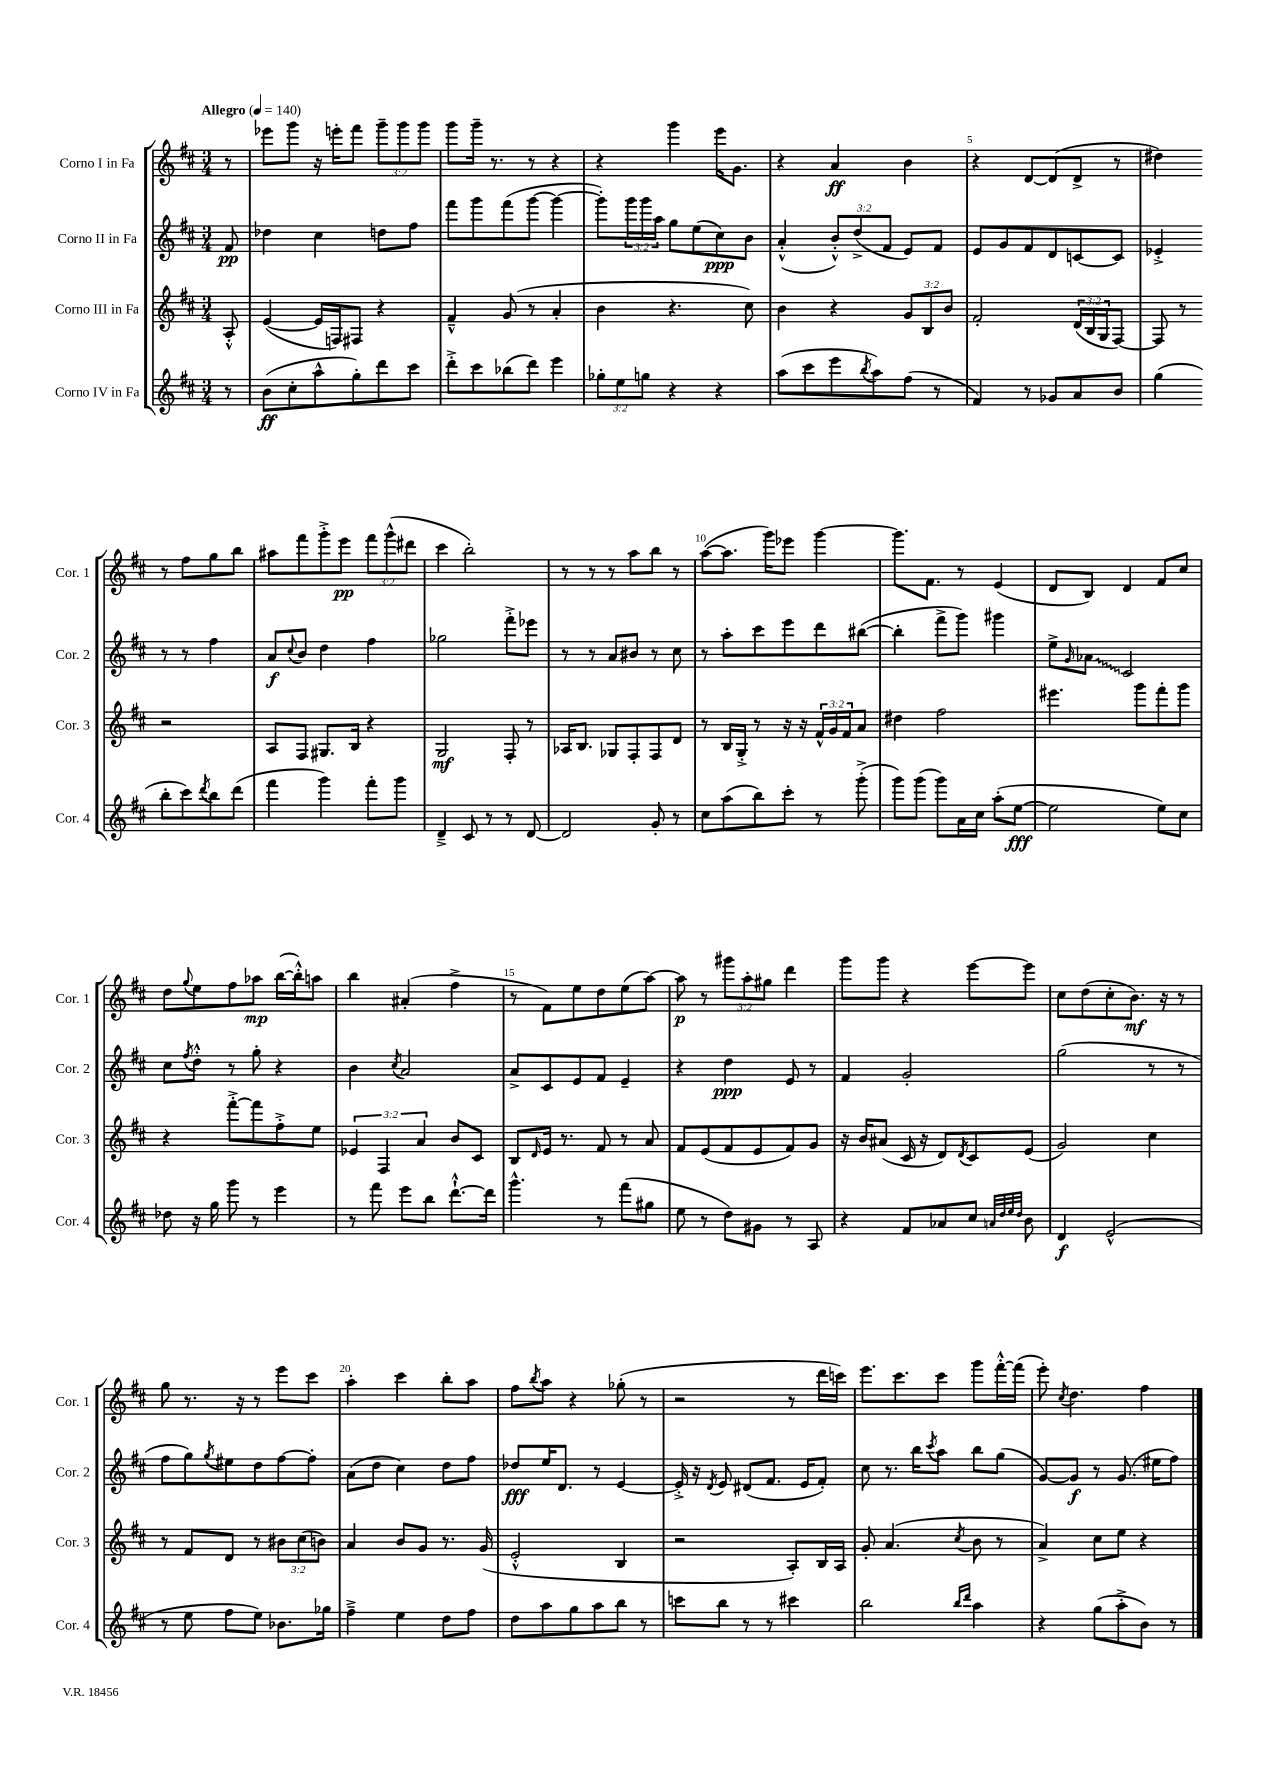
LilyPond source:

<<
\new StaffGroup <<
\new Staff = "s0" \with { instrumentName = "Corno I in Fa" shortInstrumentName = "Cor. 1" } {
    \clef treble \key d \major \numericTimeSignature \time 3/4 \override Staff.TupletNumber.text = #tuplet-number::calc-fraction-text \partial 8 \tempo "Allegro" 4 = 140
    r8 |
    ees'''8 g'''8 r16 e'''16-. fis'''8 \tuplet 3/2 { g'''8-- g'''8 g'''8 } |
    g'''8 g'''16-- r8. r8 r4 |
    r4 g'''4 e'''16 g'8. |
    r4 a'4\ff b'4 |
    r4 d'8~ d'8( d'8-> r8 |
    dis''4) r8 fis''8 g''8 b''8 |
    ais''8 fis'''8 g'''8-.-> e'''8\pp \tuplet 3/2 { fis'''8 g'''8-^( dis'''8 } |
    cis'''4 b''2-.) |
    r8 r8 r8 a''8 b''8 r8 |
    a''8~( a''8. g'''16) ees'''8 g'''4~ |
    g'''8. fis'8. r8 e'4( |
    d'8 b8) d'4 fis'8 cis''8 |
    d''8 \appoggiatura { g''8 } e''8 fis''8 aes''8\mp b''16~( b''16-.-^) a''8 |
    b''4 ais'4-.( fis''4-> |
    r8 fis'8) e''8 d''8 e''8( a''8~) |
    a''8\p r8 \tuplet 3/2 { gis'''8 a''8-. gis''8 } d'''4 |
    g'''8 g'''8 r4 e'''8~ e'''8 |
    cis''8 d''8( cis''8-. b'8.\mf) r16 r8 |
    g''8 r8. r16 r8 e'''8 cis'''8 |
    a''4-. cis'''4 b''8-. a''8 |
    fis''8 \acciaccatura { b''8 } a''8 r4 ges''8-.( r8 |
    r2 r8 d'''16 c'''16) |
    e'''8. cis'''8. cis'''8 g'''8 fis'''16~-.-^ fis'''16( |
    e'''8-.) \acciaccatura { cis''8 } d''4. fis''4 \bar "|." |
}
\new Staff = "s1" \with { instrumentName = "Corno II in Fa" shortInstrumentName = "Cor. 2" } {
    \clef treble \key d \major \numericTimeSignature \time 3/4 \override Staff.TupletNumber.text = #tuplet-number::calc-fraction-text \partial 8
    fis'8\pp |
    des''4 cis''4 d''8 fis''8 |
    fis'''8 g'''8 fis'''8( g'''8~ g'''4~ |
    g'''8-.) \tuplet 3/2 { g'''16 g'''16 a''16 } g''8 e''8( cis''8\ppp) b'8 |
    a'4-.-^( \tuplet 3/2 { b'8-.-^) d''8->( fis'8 } e'8) fis'8 |
    e'8 g'8 fis'8 d'8 c'8~ c'8 |
    ees'4-.-> r8 r8 fis''4 |
    a'8\f \appoggiatura { cis''8 } b'8 d''4 fis''4 |
    ges''2 fis'''8-.-> ees'''8 |
    r8 r8 a'8 bis'8 r8 cis''8 |
    r8 a''8-. cis'''8 e'''8 d'''8 bis''8~( |
    bis''4-. fis'''8-> g'''8) gis'''4 |
    e''8-> \grace { g'16 } \once \override Glissando.style = #'zigzag aes'8\glissando cis'2 |
    cis''8 \acciaccatura { fis''8 } d''8-.-^ r8 g''8-. r4 |
    b'4 \acciaccatura { cis''8 } a'2 |
    a'8-> cis'8 e'8 fis'8 e'4-- |
    r4 d''4\ppp e'8 r8 |
    fis'4 g'2-. |
    g''2( r8 r8 |
    fis''8 g''8) \acciaccatura { g''8 } eis''8 d''8 fis''8~ fis''8-. |
    a'8( d''8 cis''4) d''8 fis''8 |
    des''8\fff e''16 d'8. r8 e'4~ |
    e'16-.-> r16 \acciaccatura { d'8 } e'8 dis'8( fis'8. e'16 fis'8-.) |
    cis''8 r8. b''16 \acciaccatura { cis'''8 } a''8 b''8 g''8( |
    g'8~) g'8\f r8 g'8.( eis''16 fis''8) \bar "|." |
}
\new Staff = "s2" \with { instrumentName = "Corno III in Fa" shortInstrumentName = "Cor. 3" } {
    \clef treble \key d \major \numericTimeSignature \time 3/4 \override Staff.TupletNumber.text = #tuplet-number::calc-fraction-text \partial 8
    a8-.-^ |
    e'4~( e'16 f16) fis8 r4 |
    fis'4---^ g'8( r8 a'4-. |
    b'4 r4. cis''8) |
    b'4 r4 \tuplet 3/2 { g'8 b8 b'8 } |
    fis'2-. \tuplet 3/2 { d'16( b16 g16 } fis8~) |
    fis8 r8 r2 |
    a8 fis8 gis8. b16 r4 |
    g2\mf fis8-. r8 |
    aes16 b8. ges8 fis8-. fis8 d'8 |
    r8 b16 g16-.-> r8 r16 r16 \tuplet 3/2 { fis'16-^ g'16 fis'16 } a'8 |
    dis''4 fis''2 |
    eis'''4. g'''8 fis'''8-. g'''8 |
    r4 fis'''8~-.-> fis'''8 fis''8-.-> e''8 |
    \tuplet 3/2 { ees'4 fis4 a'4 } b'8 cis'8 |
    b8 \grace { d'16 } e'16 r8. fis'8 r8 a'8 |
    fis'8 e'8( fis'8 e'8 fis'8) g'8 |
    r16 b'16 ais'8( cis'16 r16 d'8) \acciaccatura { d'8 } cis'8 e'8( |
    g'2) cis''4 |
    r8 fis'8 d'8 r8 \tuplet 3/2 { bis'8 cis''8( b'8) } |
    a'4 b'8 g'8 r8. g'16( |
    e'2-.-^ b4 |
    r2 a8-.) b16 a16 |
    g'8-. a'4.( \acciaccatura { cis''8 } b'8 r8 |
    a'4->) cis''8 e''8 r4 \bar "|." |
}
\new Staff = "s3" \with { instrumentName = "Corno IV in Fa" shortInstrumentName = "Cor. 4" } {
    \clef treble \key d \major \numericTimeSignature \time 3/4 \override Staff.TupletNumber.text = #tuplet-number::calc-fraction-text \partial 8
    r8 |
    b'8\ff( cis''8-. a''8-^ g''8-.) d'''8 cis'''8 |
    d'''8-.-> cis'''8 bes''8( d'''8) e'''4 |
    \tuplet 3/2 { ges''8-. e''8 g''8 } r4 r4 |
    a''8( cis'''8 e'''8 \acciaccatura { b''8 } a''8) fis''8( r8 |
    fis'4) r8 ges'8 a'8 b'8 |
    g''4( b''8-. cis'''8) \acciaccatura { d'''8 } b''8 d'''8( |
    fis'''4 g'''4) fis'''8-. g'''8 |
    d'4---> cis'8 r8 r8 d'8~ |
    d'2 g'8-. r8 |
    cis''8 a''8( b''8) cis'''8-. r8 g'''8-.->( |
    g'''8) g'''8( g'''8) a'16 cis''16 a''8-.( e''8~\fff |
    e''2 e''8) cis''8 |
    des''8 r16 g''16 g'''8 r8 e'''4 |
    r8 fis'''8 e'''8 b''8 d'''8.~-!-^ d'''16 |
    g'''4.-^ r8 fis'''8( gis''8 |
    e''8 r8 d''8) gis'8 r8 a8 |
    r4 fis'8 aes'8 cis''8 \grace { a'32 d''32 e''32 d''32 } b'8 |
    d'4\f e'2-^( |
    r8 e''8 fis''8 e''8) bes'8. ges''16 |
    fis''4---> e''4 d''8 fis''8 |
    d''8 a''8 g''8 a''8 b''8 r8 |
    c'''8 b''8 r8 r8 cis'''4 |
    b''2 \grace { b''16 d'''16 } a''4 |
    r4 g''8( a''8-.-> b'8) r8 \bar "|." |
}
>>
>>
\layout { \context { \Score \override BarNumber.break-visibility = ##(#f #t #t) barNumberVisibility = #(every-nth-bar-number-visible 5) } }
